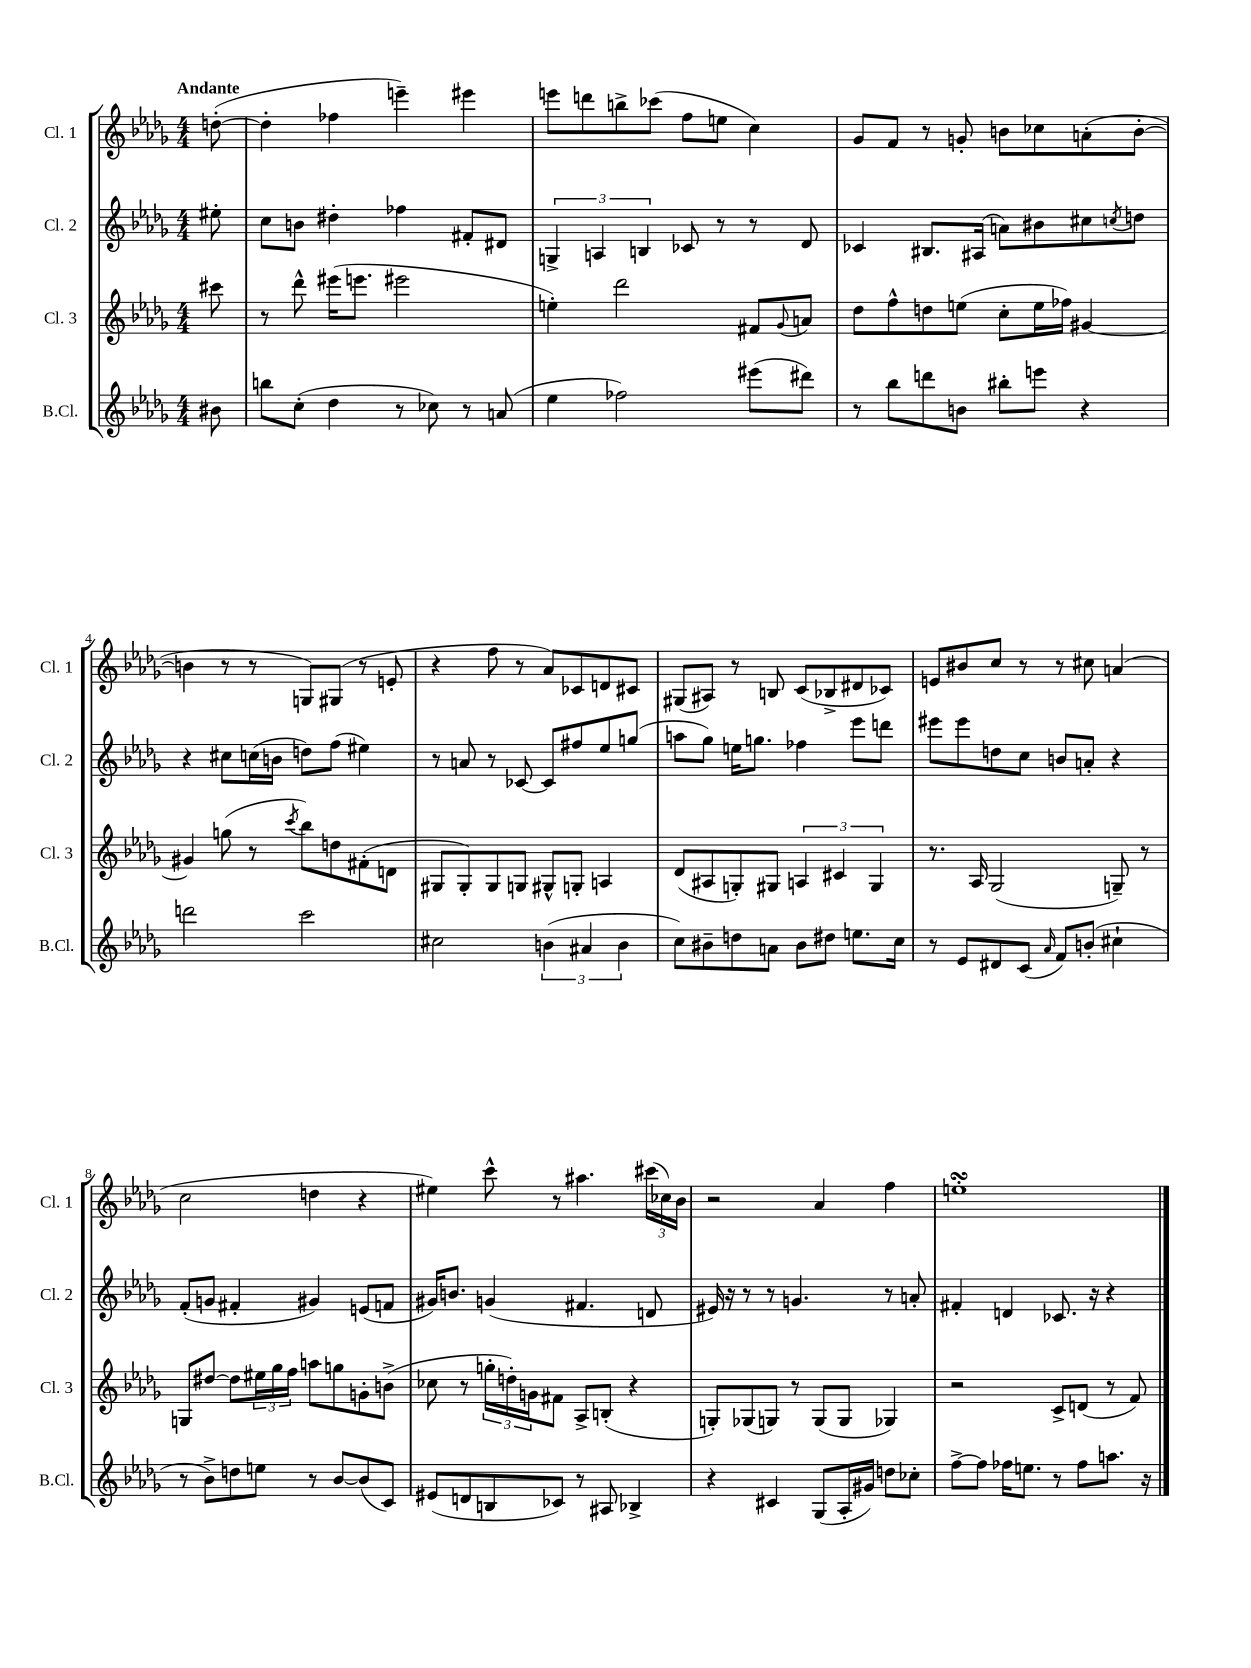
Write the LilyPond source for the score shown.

<<
\new StaffGroup <<
\new Staff = "s0" \with { instrumentName = "Cl. 1" shortInstrumentName = "Cl. 1" } {
    \clef treble \key des \major \numericTimeSignature \time 4/4 \partial 8 \tempo "Andante"
    d''8~-.( |
    d''4-. fes''4 e'''4--) eis'''4 |
    e'''8 d'''8 b''8-> ces'''8( f''8 e''8 c''4) |
    ges'8 f'8 r8 g'8-. b'8 ces''8 a'8-.( b'8~-. |
    b'4 r8 r8 g8) gis8( r8 e'8-. |
    r4 f''8 r8 aes'8) ces'8 d'8 cis'8 |
    gis8( ais8) r8 b8 c'8( bes8-> dis'8 ces'8) |
    e'8 bis'8 c''8 r8 r8 cis''8 a'4( |
    c''2 d''4 r4 |
    eis''4) c'''8-^ r8 ais''4. \tuplet 3/2 { cis'''16( ces''16) bes'16 } |
    r2 aes'4 f''4 |
    e''1-.\turn \bar "|." |
}
\new Staff = "s1" \with { instrumentName = "Cl. 2" shortInstrumentName = "Cl. 2" } {
    \clef treble \key des \major \numericTimeSignature \time 4/4 \partial 8
    eis''8-. |
    c''8 b'8 dis''4-. fes''4 fis'8-. dis'8 |
    \tuplet 3/2 { g4-> a4 b4 } ces'8 r8 r8 des'8 |
    ces'4 bis8. ais16( a'8) bis'8 cis''8 \acciaccatura { c''8 } d''8 |
    r4 cis''8 c''16( b'16 d''8) f''8( eis''4) |
    r8 a'8 r8 ces'8~ ces'8 fis''8 ees''8 g''8( |
    a''8 ges''8) e''16 g''8. fes''4 ees'''8 d'''8 |
    eis'''8 eis'''8 d''8 c''8 b'8 a'8-. r4 |
    f'8-.( g'8 fis'4-. gis'4) e'8( f'8 |
    gis'16) b'8. g'4( fis'4. d'8 |
    eis'16) r16 r8 r8 g'4. r8 a'8-. |
    fis'4-. d'4 ces'8. r16 r4 \bar "|." |
}
\new Staff = "s2" \with { instrumentName = "Cl. 3" shortInstrumentName = "Cl. 3" } {
    \clef treble \key des \major \numericTimeSignature \time 4/4 \partial 8
    cis'''8 |
    r8 des'''8-^ eis'''16( e'''8. eis'''2 |
    e''4-.) des'''2 fis'8 \appoggiatura { ges'8 } a'8 |
    des''8 f''8-^ d''8 e''8( c''8-. e''16 fes''16) gis'4~ |
    gis'4 g''8( r8 \acciaccatura { c'''8 } bes''8) d''8 fis'8-.( d'8 |
    gis8 gis8-.) gis8 g8 gis8-^ g8-. a4 |
    des'8( ais8 g8-.) gis8 \tuplet 3/2 { a4 cis'4 gis4 } |
    r8. aes16 ges2( g8--) r8 |
    g8 dis''8~ dis''8 \tuplet 3/2 { eis''16 ges''16 f''16 } a''8 g''8 g'8-. b'8->( |
    ces''8 r8 \tuplet 3/2 { g''16-. d''16-.) g'16 } fis'8 aes8-> b8-.( r4 |
    g8-.) ges8( g8) r8 g8( g8 ges4) |
    r2 c'8-> d'8( r8 f'8) \bar "|." |
}
\new Staff = "s3" \with { instrumentName = "B.Cl." shortInstrumentName = "B.Cl." } {
    \clef treble \key des \major \numericTimeSignature \time 4/4 \partial 8
    bis'8 |
    b''8 c''8-.( des''4 r8 ces''8) r8 a'8( |
    ees''4 fes''2) eis'''8( dis'''8) |
    r8 bes''8 d'''8 b'8 bis''8-. e'''8 r4 |
    d'''2 c'''2 |
    cis''2 \tuplet 3/2 { b'4( ais'4 b'4 } |
    c''8) bis'8-- d''8 a'8 bis'8 dis''8 e''8. c''16 |
    r8 ees'8 dis'8 c'8( \grace { aes'16 } f'8) b'8-.( cis''4-! |
    r8 bes'8->) d''8 e''8 r8 bes'8~ bes'8( c'8) |
    eis'8( d'8 b8 ces'8) r8 ais8 bes4-> |
    r4 cis'4 ges8( aes16-. gis'16) d''8 ces''8-. |
    f''8~-> f''8 fes''16 e''8. r8 fes''8 a''8. r16 \bar "|." |
}
>>
>>
